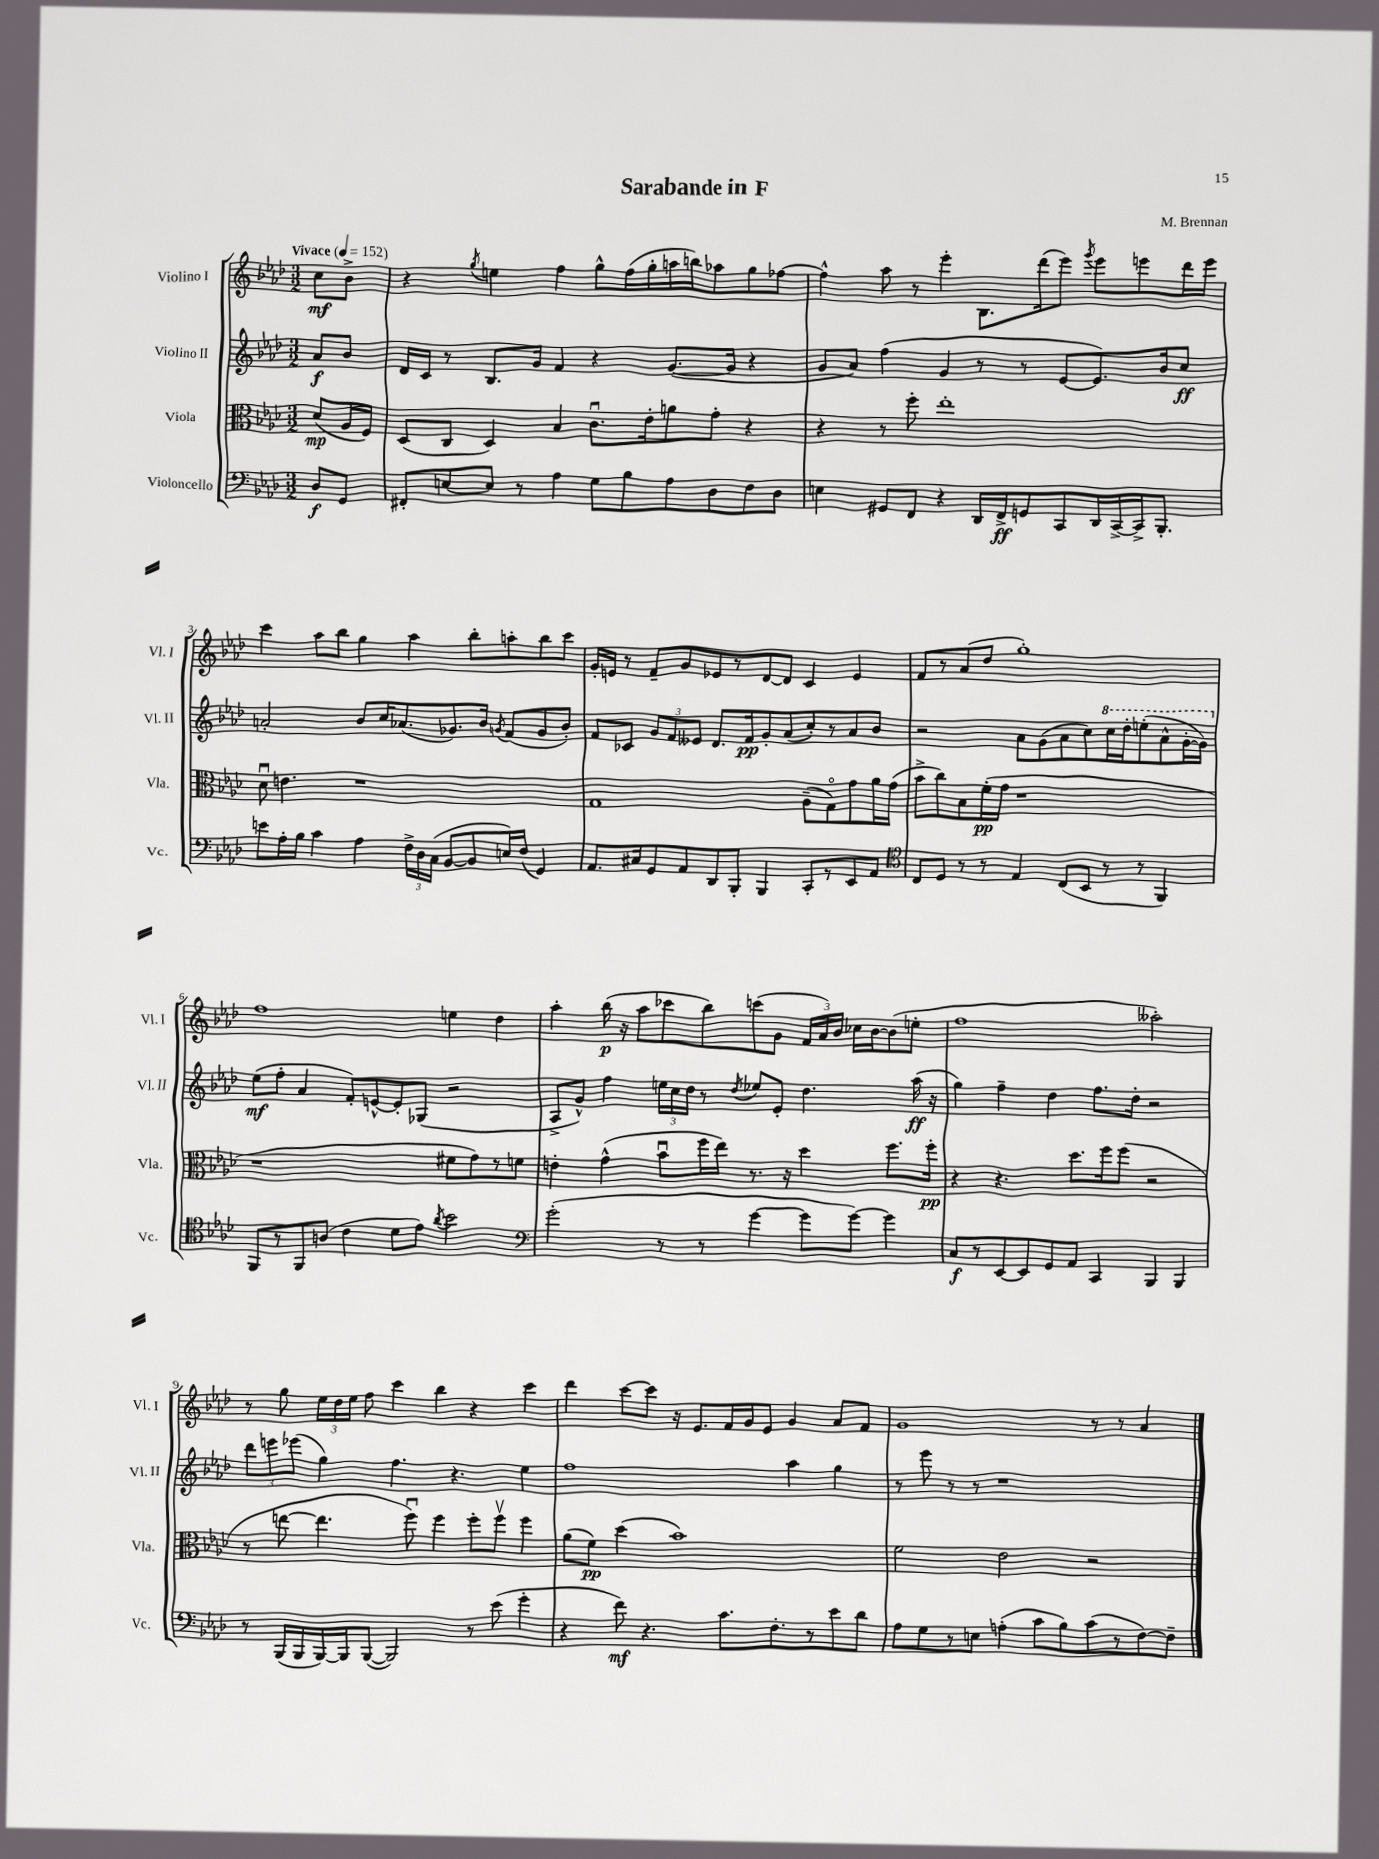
\header { title = "Sarabande in F" composer = "M. Brennan" }
<<
\new StaffGroup <<
\new Staff = "s0" \with { instrumentName = "Violino I" shortInstrumentName = "Vl. I" } {
    \clef treble \key aes \major \numericTimeSignature \time 3/2 \partial 4 \tempo "Vivace" 4 = 152
    \autoBeamOff c''8[\mf bes'8]-> |
    r4 \acciaccatura { g''8 } e''4 f''4 g''8[-^ f''16( g''16-. a''16 b''16) aes''8 g''8 fes''8]~ |
    fes''4-^ aes''8 r8 ees'''4-. bes8.[ des'''16( ees'''8]) \acciaccatura { g'''8 } ees'''8[ e'''8 des'''16 e'''16] |
    c'''4 aes''8[ bes''8] g''4 aes''4 bes''8[-. a''8-. bes''8 c'''8] |
    g'16[-. e'16] r8 f'8[-- g'8 ees'8 r8 des'8~ des'8] c'4 ees'4 |
    f'8[ r8 aes'8( des''8] g''1-.) |
    f''1 e''4 des''4 |
    aes''4-. bes''16\p( r16 aes''8[ ces'''8 bes''8) c'''8( g'8] \tuplet 3/2 { f'16[ aes'16) bes'16] } ces''16[ bes'16~ bes'8( e''8]-. |
    f''1 aeses''2-.) |
    r8 g''8 \tuplet 3/2 { ees''16[ des''16 ees''16] } f''8 c'''4 bes''4 r4 c'''4 |
    des'''4 c'''8[~ c'''8] r16 ees'8.[ f'16 g'16 ees'8] g'4 aes'8[ f'8] |
    g'1 r8 r8 aes'4 \bar "|." |
}
\new Staff = "s1" \with { instrumentName = "Violino II" shortInstrumentName = "Vl. II" } {
    \clef treble \key aes \major \numericTimeSignature \time 3/2 \partial 4
    \autoBeamOff aes'8[\f bes'8] |
    des'16[ c'16] r8 bes8.[ g'16] f'4 r4 g'8.[~( g'16] r4 |
    g'8[ aes'8]) f''4( g'4 r8 r8 ees'8[~ ees'8.) bes'16 c''8]\ff |
    a'2-. bes'8[ c''16 aes'8.( ges'8.) bes'16] \acciaccatura { g'8 } f'8[( g'8 bes'8]-.) |
    f'8[ ces'8] \tuplet 3/2 { g'8[ f'8 eeses'8] } des'8.[ f'16\pp g'8-. aes'8( c''8-.) r8 aes'8 bes'8] |
    r2 aes'8[ g'8( aes'8 c''8) \ottava #1 c'''16 des'''16-. e'''8-.( aes''8-^ g''16~-. g''16]) \ottava #0 |
    ees''8[\mf( f''8]-. aes'4 f'8[-.) e'8~-^ e'8-. ges8]( r2 |
    aes8[-> g'8]-^) f''4 \tuplet 3/2 { e''16[ c''16 des''16] } r8 \acciaccatura { des''8 } ees''8[ ees'8]-. des''4. aes''16\ff( r16 |
    g''4) f''4-- des''4 f''8.[ des''16]-. r2 |
    \tuplet 3/2 { des'''8[ e'''8 ees'''8]( } g''4) f''4. r4. ees''4 |
    f''1 aes''4 g''4 |
    r8 ees'''8 r8 r8 r1 \bar "|." |
}
\new Staff = "s2" \with { instrumentName = "Viola" shortInstrumentName = "Vla." } {
    \clef alto \key aes \major \numericTimeSignature \time 3/2 \partial 4
    \autoBeamOff des'8[\mp( aes16 f16]) |
    des8[( c8] des4) bes4 c'8.[\downbow ees'16-. a'8 g'8]-. r4 |
    r4 r8 f''8-. ees''1-. |
    des'8\downbow e'4. r1 |
    g1 aes8[--( g8\flageolet) g'8 aes'16 g'16]( |
    bes'8[-> c''8) bes8 f'16-.\pp( g'16] r1 |
    r1 fis'8[ g'8) r8 f'8] |
    e'4-. g'4-^( bes'8[\downbow f''16 ees''16]) r8. r16 des''4 f''8.[ f''16]-.\pp |
    r4 r4. des''8.[ f''16 f''8]( r2 |
    r8 e''8~ e''4. f''8\downbow) f''4 f''8[-. f''8]\upbow f''4 |
    aes'8[( f'8]\pp) des''4( bes'1) |
    f'2 ees'2 r2 \bar "|." |
}
\new Staff = "s3" \with { instrumentName = "Violoncello" shortInstrumentName = "Vc." } {
    \clef bass \key aes \major \numericTimeSignature \time 3/2 \partial 4
    \autoBeamOff des8[\f g,8] |
    fis,8[-. e8~ e8] r8 aes4 g8[ bes8 aes8 des8 f8 des8] |
    e4 gis,8[ f,8] r4 des,16[ f,16->\ff g,8 c,8 des,16 c,16~-> c,16-> bes,,8.]-. |
    e'8[ aes16-. bes16] c'4 aes4 \tuplet 3/2 { f16[-> des16 c16]( } bes,8[~ bes,8 e16) f16]( g,4) |
    aes,8.[ cis16 g,8 aes,8 des,8 bes,,8]-. bes,,4 c,8[-. r8 ees,8 aes,8] |
    \clef tenor c8[ des8] r8 r8 ees4 c8[( bes,8] r8 r8 f,4) |
    f,8[ r8 f,8 a8]( c'4 des'8[ ees'8]) \acciaccatura { aes'8 } bes'2 |
    \clef bass g'2-.( r8 r8 g'4~ g'8[ g'8]~) g'4 |
    c8[\f r8 ees,8~ ees,8 g,8 aes,8] c,4 bes,,4 bes,,4 |
    r8 bes,,16[( bes,,16 bes,,16~) bes,,16 bes,,8]~( bes,,2) r8 ees'8( g'4-. |
    r4 f'8\mf) r4. c'8.[ f8.-. r8 ees'8 des'8] |
    aes8[ g8 r8 e8] a4-.( c'8[ bes8) c'8( r8 f8~) f8]-- \bar "|." |
}
>>
>>
